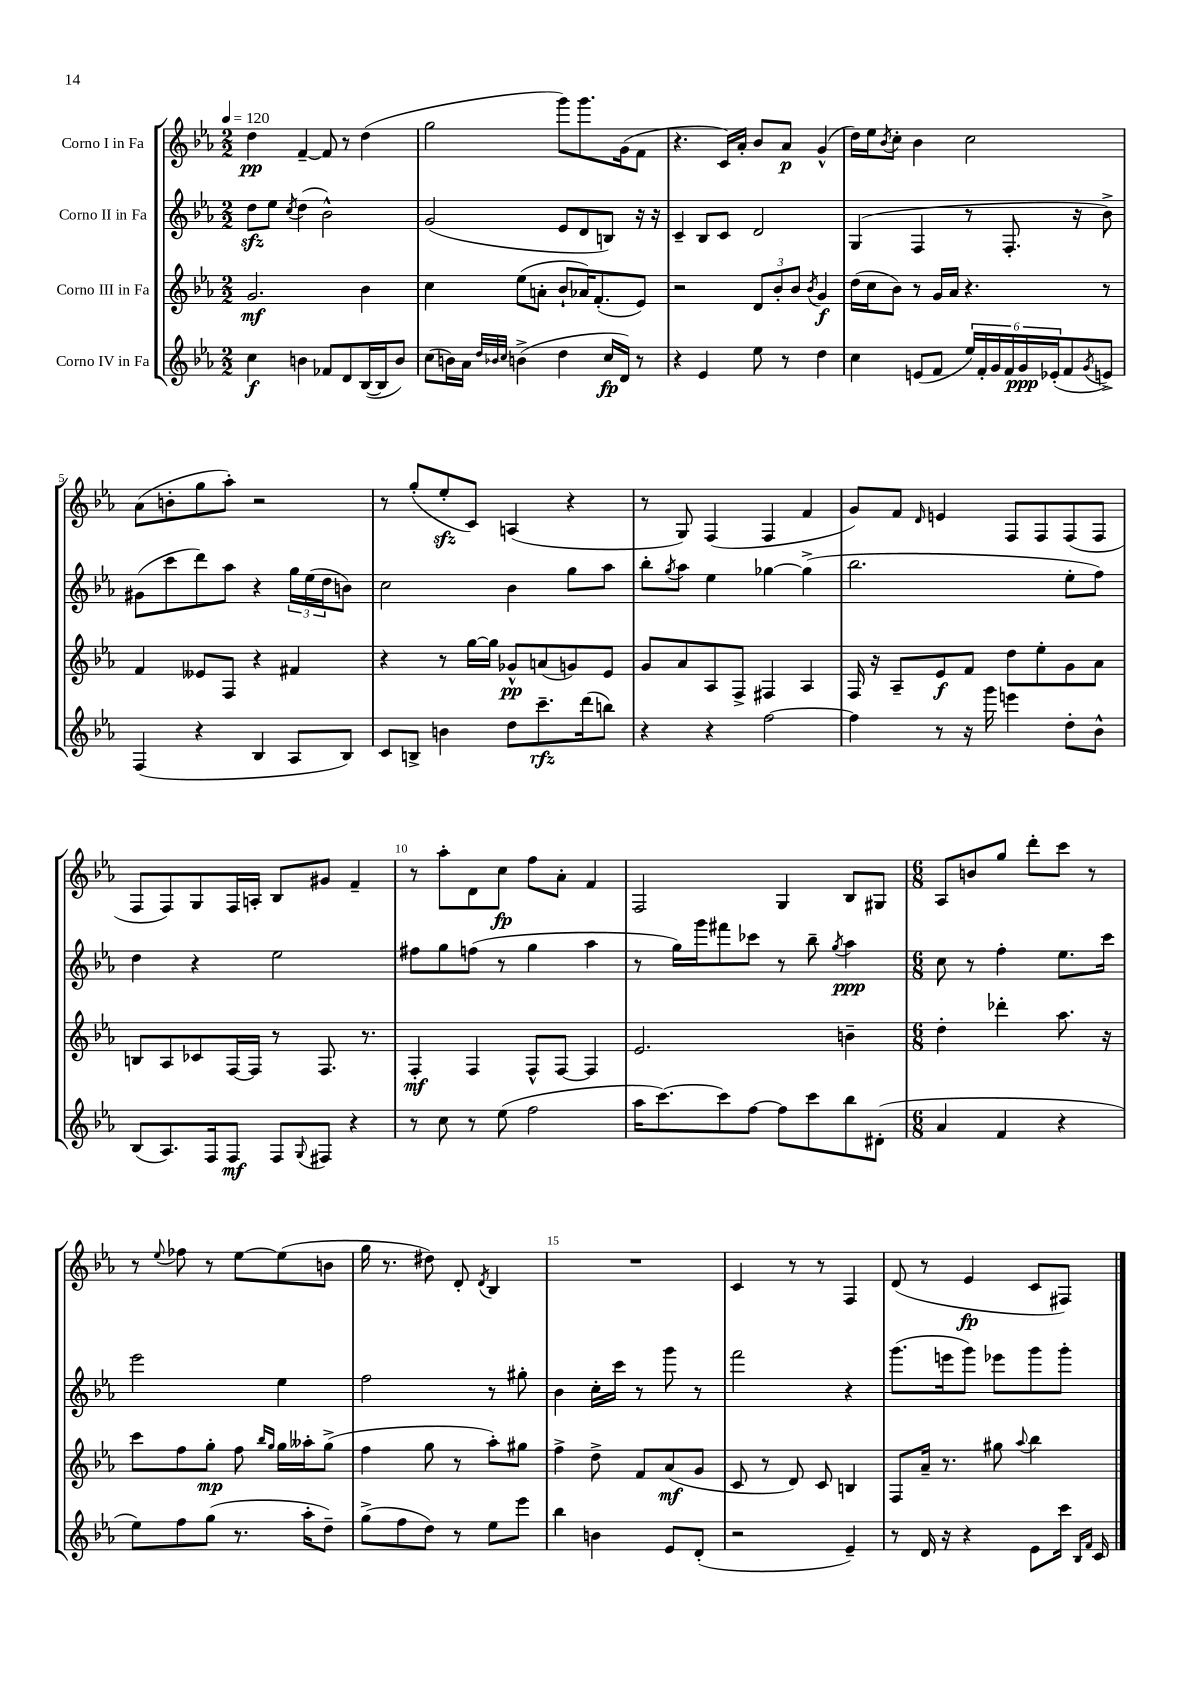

**kern	**kern	**kern	**kern
*staff4	*staff3	*staff2	*staff1
*clefG2	*clefG2	*clefG2	*clefG2
*k[b-e-a-]	*k[b-e-a-]	*k[b-e-a-]	*k[b-e-a-]
*M2/2	*M2/2	*M2/2	*M2/2
*MM120	*MM120	*MM120	*MM120
4cc	2.g	8dd	4dd
.	.	8ee-	.
.	.	8qcc	.
4b	.	(4dd	[4f~
8f-	.	2b-^^)	8f]
8d	.	.	8r
([16B-	4b-	.	(4dd
16B-]	.	.	.
8b)	.	.	.
=	=	=	=
(8cc	4cc	(2g	2gg
16b)	.	.	.
16a-	.	.	.
32qqdd	.	.	.
32qqb-	.	.	.
32qqcc	.	.	.
(4b^	(8ee-	.	.
.	8a'	.	.
4dd	8b-`	8e-	8ggg)
.	16a-)	8d	8.ggg
.	(8.f'	.	.
16cc	.	8B)	.
16d)	.	.	(16g
8r	8e-)	16r	8f
.	.	16r	.
=	=	=	=
4r	2r	4c~	4.r
4e-	.	8B-	.
.	.	8c	16c)
.	.	.	16a-'
8ee-	12d	2d	8b-
.	12b-'	.	.
8r	.	.	8a-
.	12b-	.	.
.	8qb-	.	.
4dd	4g	.	(4g^^
=	=	=	=
4cc	(16dd	(4G	16dd)
.	16cc	.	16ee-
.	.	.	8qb-
.	8b-)	.	8cc'
(8e	8r	4F	4b-
8f	16g	.	.
.	16a-	.	.
24ee-)	4.r	8r	2cc
24f'	.	.	.
24g	.	.	.
24f	.	8.F'	.
24g	.	.	.
(24e-'	.	.	.
8f	.	.	.
.	.	16r	.
8qg	.	.	.
8e^)	8r	8b-^)	.
=	=	=	=
(4F	4f	(8g#	(8a-
.	.	8ccc	8b'
4r	8e--	8ddd)	8gg
.	8F	8aa-	8aa-')
4B-	4r	4r	2r
8A-	4f#	24gg	.
.	.	(24ee-	.
.	.	24dd	.
8B-)	.	8b)	.
=	=	=	=
8c	4r	2cc	8r
8B^	.	.	(8gg'
4b	8r	.	8ee-'
.	[16gg	.	8c)
.	16gg]	.	.
8dd	8g-^^	4b-	(4A
8.ccc~	(8a	.	.
.	8g)	8gg	4r
(16ddd	.	.	.
8bb)	8e-	8aa-	.
=	=	=	=
4r	8g	8bb-'	8r
.	.	8qgg	.
.	8a-	8aa-	8G)
4r	8A-	4ee-	(4F
.	8F^	.	.
[2ff	4F#	[4gg-	4F
.	4A-	(4gg-^]	4f
=	=	=	=
4ff]	16F	2.bb-	8g)
.	16r	.	.
.	8A-~	.	8f
.	.	.	16qqd
8r	8e-	.	4e
16r	8f	.	.
16ggg	.	.	.
4eee	8dd	.	8F
.	8ee-'	.	8F
8dd'	8g	8ee-'	(8F
8b-^^	8a-	8ff)	8F
=	=	=	=
(8B-	8B	4dd	8F
8.A-)	8A-	.	8F)
.	8c-	4r	8G
16F	.	.	.
8F	[16F	.	16F
.	16F]	.	16A'
8F	8r	2ee-	8B-
8qqG	.	.	.
8F#	8.F	.	8g#
4r	.	.	4f~
.	8.r	.	.
=	=	=	=
8r	4F'	8ff#	8r
8cc	.	8gg	8aa-'
8r	4F	(8ff	8d
(8ee-	.	8r	8cc
2ff	8F^^	4gg	8ff
.	[8F	.	8a-'
.	4F]	4aa-	4f
=	=	=	=
16aa-	2.e-	8r	2F
[8.ccc)	.	.	.
.	.	16gg)	.
.	.	16ggg	.
8ccc]	.	8fff#	.
[8ff	.	8ccc-	.
8ff]	.	8r	4G
8ccc	.	8bb-~	.
.	.	8qgg	.
8bb-	4b~	4aa-	8B-
(8d#'	.	.	8G#
=	=	=	=
*M6/8	*M6/8	*M6/8	*M6/8
4a-	4dd'	8cc	8A-
.	.	8r	8b
4f	4ddd-'	4ff'	8gg
.	.	.	8ddd'
4r	8.aa-	8.ee-	8ccc
.	.	.	8r
.	16r	16ccc	.
=	=	=	=
8ee-)	8ccc	2eee-	8r
.	.	.	8qqee-
8ff	8ff	.	8ff-
(8gg	8gg'	.	8r
8.r	8ff	.	[8ee-
.	16qqbb-	.	.
.	16qqgg	.	.
.	16gg	4ee-	(8ee-]
16aa-'	16aa--'	.	.
8dd~)	(8gg^	.	8b
=	=	=	=
(8gg^	4ff	2ff	16gg
.	.	.	8.r
8ff	.	.	.
8dd)	8gg	.	8dd#)
8r	8r	.	8d'
.	.	.	8qd
8ee-	8aa-')	8r	4B-
8eee-	8gg#	8gg#'	.
=	=	=	=
4bb-	4ff^	4b-	2.r
4b	8dd^	16cc'	.
.	.	16ccc	.
.	8f	8r	.
8e-	(8a-	8ggg	.
(8d'	8g	8r	.
=	=	=	=
2r	8c	2fff	4c
.	8r	.	.
.	8d)	.	8r
.	8c	.	8r
4e-~)	4B	4r	4F
=	=	=	=
8r	8F	(8.ggg	(8d
16d	16a-~	.	8r
16r	8.r	16eee	.
4r	.	8ggg)	4e-
.	8gg#	8eee-	.
.	8qqaa-	.	.
8e-	4bb-	8ggg	8c
16ccc	.	8ggg'	8F#)
16qqB-	.	.	.
16qqf	.	.	.
16c	.	.	.
==	==	==	==
*-	*-	*-	*-
